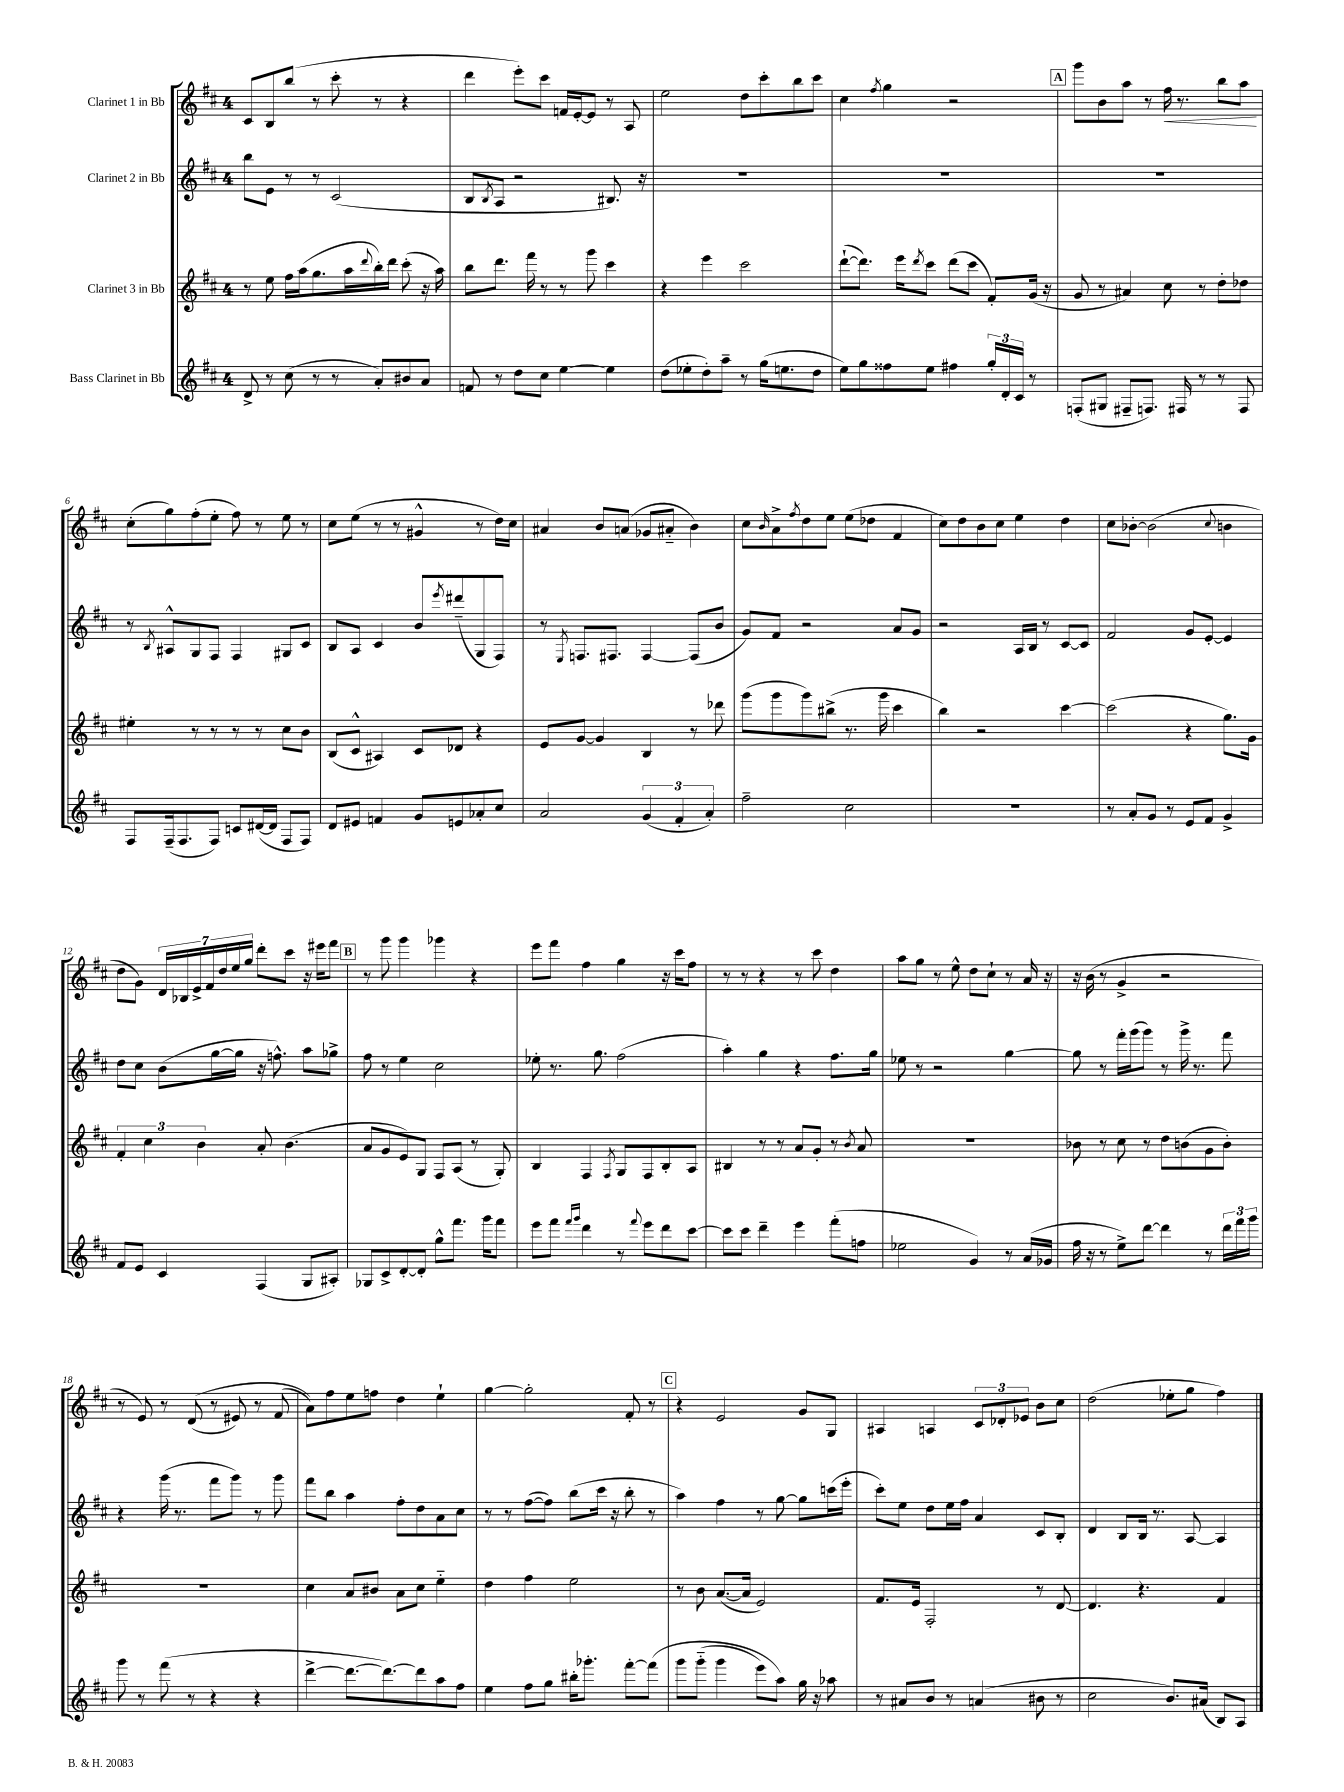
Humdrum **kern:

**kern	**kern	**kern	**kern	**dynam
*part4	*part3	*part2	*part1	*part1
*staff4	*staff3	*staff2	*staff1	*staff1
*I"Bass Clarinet in Bb	*I"Clarinet 3 in Bb	*I"Clarinet 2 in Bb	*I"Clarinet 1 in Bb	*
*clefG2	*clefG2	*clefG2	*clefG2	*
*k[f#c#]	*k[f#c#]	*k[f#c#]	*k[f#c#]	*
*M4/4	*M4/4	*M4/4	*M4/4	*
=1	=1	=1	=1	=1
8d^/	8r	8bb\L	8c#/L	.
8r	8ee\	8e\J	8B/	.
(8cc#\	16ff#\LL	8r	(8bb/J	.
.	(16aa\J	.	.	.
8r	8.gg\	8r	8r	.
8r	.	(2c#/	8ccc#'\	.
.	16aa\L	.	.	.
.	8qqddd/	.	.	.
8a'/L)	16bb'\)	.	8r	.
.	16ddd\JJ	.	.	.
8b#X/	(8ccc#'\	.	4r	.
8a/J	16r	.	.	.
.	16aa\)	.	.	.
=2	=2	=2	=2	=2
8fn/	8bb\L	8B/L	4ddd\	.
.	.	8qB/	.	.
8r	8.ddd\J	8A/J	.	.
8dd\L	.	2r	8eee'\L)	.
.	16fff#\	.	.	.
8cc#\J	8r	.	8ccc#\J	.
[4ee\	8r	.	16fn/LL	.
.	.	.	[16e'/J	.
.	8ggg\	.	8e/J]	.
4ee\]	4ccc#\	8.B#X/)	8r	.
.	.	.	8A/	.
.	.	16r	.	.
=3	=3	=3	=3	=3
(8dd\L	4r	1r	2ee\	.
8ee-X'\	.	.	.	.
8dd'\)	4eee\	.	.	.
8aa~\J	.	.	.	.
8r	2ccc#\	.	8dd\L	.
(16gg\KL	.	.	8ccc#'\	.
8.een\	.	.	.	.
.	.	.	8bb\	.
8dd\J	.	.	8ccc#\J	.
=4	=4	=4	=4	=4
8ee\L)	([8ddd`\L	1r	4cc#\	.
8gg\	8.ddd\J])	.	.	.
.	.	.	8qff#/	.
8ff##X\	.	.	4gg\	.
.	16eee\KL	.	.	.
.	8qddd/	.	.	.
8ee\J	8ccc#\J	.	.	.
4ff#X\	(8ddd\L	.	2r	.
.	8ccc#\J	.	.	.
24gg'/LL	8f#'/L)	.	.	.
24d'/	.	.	.	.
24c#/JJ	.	.	.	.
8r	(16g/Jk	.	.	.
.	16r	.	.	.
!!LO:REH:place=s1:t=A
=5	=5	=5	=5	=5
(8Fn'/L	8g/	1r	8ggg\L	.
8G#X/J	8r	.	8b\	.
8F#X~/L	4a#X/)	.	8aa\J	.
8.Fn/J)	.	.	8r	.
!	!	!	!	!LO:HP:b
.	8cc#\	.	16ff#\	<
16F#X/	.	.	8.r	.
8r	8r	.	.	.
8r	8dd'\L	.	8bb\L	.
8F#/	8dd-X\J	.	8aa\J	.
.	.	.	.	[
!!LO:LB:g=z
=6	=6	=6	=6	=6
8F#/L	4ee#X'\	8r	(8cc#'\L	.
.	.	8qB/	.	.
(16F#~/k	.	8A#X^^/L	8gg\)	.
8.F#/	.	.	.	.
.	8r	8G/	(8ff#'\	.
8F#/J)	8r	8F#/J	8ee'\J	.
8cn/L	8r	4F#/	8ff#\)	.
([16d#X/L	8r	.	8r	.
16d#/JJ]	.	.	.	.
8F#/L	8cc#\L	8G#X/L	8ee\	.
8F#/J)	8b\J	8c#/J	8r	.
=7	=7	=7	=7	=7
8d/L	(8B/L	8B/L	8cc#\L	.
8e#X/J	8c#^^/J	8A/J	(8ee\J	.
4fn/	4A#X/)	4c#/	8r	.
.	.	.	8r	.
8g/L	8c#/L	8b/L	4g#X^^/	.
.	.	8qeee/	.	.
8en/	8d-X/J	(8ddd#X~/	.	.
8a-X'/	4r	8G/	8r	.
8cc#/J	.	8F#/J)	16dd\LL)	.
.	.	.	16cc#\JJ	.
=8	=8	=8	=8	=8
2a/	8e/L	8r	4a#X/	.
.	.	8qE/	.	.
.	[8g/J	8.Fn/L	.	.
.	4g/]	.	8b/L	.
.	.	8.F#X/J	.	.
.	.	.	(8an/J	.
(6g/	4B/	[4F#/	8g-X/L	.
.	.	.	8a#X/J	.
6f#'/	.	.	.	.
.	8r	(8F#/L]	4b\)	.
6a'/)	.	.	.	.
.	8ddd-X\	8b/J	.	.
=9	=9	=9	=9	=9
2ff#~\	(8ggg\L	8g/L)	8cc#\L	.
.	.	.	16qqb/	.
.	8ggg\	8f#/J	8a^\	.
.	.	.	8qff#/	.
.	8ggg\)	2r	8dd\	.
.	(8bb#X^\J	.	8ee\J	.
2cc#\	8.r	.	(8ee\L	.
.	.	.	8dd-X\J	.
.	16ggg\	.	.	.
.	4ccc#\	8a/L	4f#/	.
.	.	8g/J	.	.
=10	=10	=10	=10	=10
1r	4bb\)	2r	8cc#\L)	.
.	.	.	8dd\	.
.	2r	.	8b\	.
.	.	.	8cc#\J	.
.	.	16A/LL	4ee\	.
.	.	16B/JJ	.	.
.	.	8r	.	.
.	[4ccc#\	[8c#/L	4dd\	.
.	.	8c#/J]	.	.
=11	=11	=11	=11	=11
8r	(2ccc#\]	2f#/	8cc#\L	.
8a'/L	.	.	[8b-X'\J	.
8g/J	.	.	(2b-\]	.
8r	.	.	.	.
8e/L	4r	8g/L	.	.
8f#/J	.	[8e'/J	.	.
.	.	.	8qqcc#/	.
4g^/	8.gg\L)	4e/]	4bn\	.
.	16g\Jk	.	.	.
!!LO:LB:g=z
=12	=12	=12	=12	=12
8f#/L	6f#'/	8dd\L	8dd\L	.
8e/J	.	8cc#\J	8g\J)	.
.	6cc#\	.	.	.
4c#/	.	(8b\L	28d/LL	.
.	.	.	28B-X/	.
.	.	.	28e^/	.
.	6b\	.	.	.
.	.	.	28f#/	.
.	.	[16gg\L	.	.
.	.	.	28dd/	.
.	.	.	28ee/	.
.	.	16gg\JJ]	.	.
.	.	.	28gg/JJ	.
(4F#/	8a'/	16r	8ddd'\L	.
.	.	8.ffn^^\)	.	.
.	(4.b\	.	8ccc#\J	.
8G/L	.	8aa\L	16r	.
.	.	.	16eee#X\KL	.
8A#X'/J)	.	8gg-X^\J	8fff#\J	.
!!LO:REH:place=s1:t=B
=13	=13	=13	=13	=13
8G-X/L	8a/L	8ff#\	8r	.
8c#^/	8g/	8r	8ggg\	.
[8d'/	8e/)	4ee\	4ggg\	.
8d'/J]	8G/J	.	.	.
8gg^^\L	8F#/L	2cc#\	4ggg-X\	.
8.fff#\J	(8A/J	.	.	.
.	8r	.	4r	.
16ggg\KL	.	.	.	.
8fff#\J	8G'/)	.	.	.
=14	=14	=14	=14	=14
8eee\L	4B/	8ee-X'\	8eee\L	.
8fff#\J	.	8.r	8fff#\J	.
16qqfff#/LL	.	.	.	.
16qqggg/JJ	.	.	.	.
4ddd\	4F#/	.	4ff#\	.
.	.	8.gg\	.	.
.	8qF#/	.	.	.
8r	8G/L	(2ff#\	4gg\	.
8qqfff#/	.	.	.	.
8eee\L	8F#/	.	.	.
8ddd\	8B'/	.	16r	.
.	.	.	16ccc#\KL	.
[8ccc#\J	8A/J	.	8ff#\J	.
=15	=15	=15	=15	=15
8ccc#\L]	4B#X/	4aa'\)	8r	.
8ccc#\J	.	.	8r	.
4ddd~\	8r	4gg\	4r	.
.	8r	.	.	.
4eee\	8a/L	4r	8r	.
.	8g'/J	.	8ccc#\	.
(8fff#'\L	8r	8.ff#\L	4dd\	.
.	8qb/	.	.	.
8ffn\J	8a/	.	.	.
.	.	16gg\Jk	.	.
=16	=16	=16	=16	=16
2ee-X\	1r	8ee-X\	8aa\L	.
.	.	8r	8gg\J	.
.	.	2r	8r	.
.	.	.	8ee^^\	.
4g/)	.	.	8dd\L	.
.	.	.	8cc#`\J	.
8r	.	[4gg\	8r	.
(16a/LL	.	.	16a/	.
16g-X/JJ	.	.	16r	.
=17	=17	=17	=17	=17
16ff#\	8b-X\	8gg\]	16r	.
16r	.	.	(16b\	.
8r	8r	8r	8r	.
8ee^\L)	8cc#\	16fff#'\LL	4g^/	.
.	.	(16ggg\J	.	.
[8ddd\J	8r	8ggg\J)	.	.
4ddd\]	8dd\L	8r	2r	.
.	(8bn\	16ggg^\	.	.
.	.	8.r	.	.
8r	8g\	.	.	.
24ddd\LL	8b'\J)	8fff#\	.	.
24fff#\	.	.	.	.
24ggg\JJ	.	.	.	.
!!LO:LB:g=z
=18	=18	=18	=18	=18
8ggg\	1r	4r	8r	.
8r	.	.	8e/)	.
(8fff#\	.	(16ggg\	8r	.
.	.	8.r	.	.
8r	.	.	((8d/	.
4r	.	8fff#\L	8r	.
.	.	8ggg\J)	8e#X/)	.
4r	.	8r	8r	.
.	.	8ggg\	(8f#/	.
=19	=19	=19	=19	=19
[4ddd^\	4cc#\	8fff#\L	8a\L))	.
.	.	8bb\J	8ff#\	.
8.ddd\L_	8a/L	4aa\	8ee\	.
.	8b#X/J	.	8ffn\J	.
8.ddd\_)	.	.	.	.
.	8a\L	8ff#'\L	4dd\	.
8ddd\]	8cc#\J	8dd\	.	.
8aa\	4ee\	8a\	4ee`\	.
8ff#\J	.	8cc#\J	.	.
=20	=20	=20	=20	=20
4ee\	4dd\	8r	[4gg\	.
.	.	8r	.	.
8ff#\L	4ff#\	([8ff#\L	2gg'\]	.
8gg\J	.	8ff#\J])	.	.
16bb#X'\KL	2ee\	(8bb\L	.	.
8.ggg-X'\J	.	.	.	.
.	.	16ccc#\Jk	.	.
.	.	16r	.	.
[8fff#'\L	.	8bb'\	8f#'/	.
(8fff#\J]	.	8r	8r	.
!!LO:REH:place=s1:t=C
=21	=21	=21	=21	=21
8ggg\L	8r	4aa\)	4r	.
(8ggg\J	8b\	.	.	.
4ggg\	([8.a/L	4ff#\	2e/	.
.	16a/Jk]	.	.	.
8eee\L)	2e/)	8r	.	.
8aa\J)	.	[8gg\	.	.
16gg\	.	8gg\L]	8g/L	.
16r	.	.	.	.
8aa-X\	.	(16cccn\L	8G/J	.
.	.	16eee'\JJ	.	.
=22	=22	=22	=22	=22
8r	8.f#/L	8ccc#'\L)	4A#X/	.
8a#X/L	.	8ee\J	.	.
.	16e/Jk	.	.	.
8b/J	2F#'/	8dd\L	4An/	.
8r	.	16ee\L	.	.
.	.	16ff#\JJ	.	.
(4an/	.	4a/	12c#/L	.
.	.	.	12d-X'/	.
.	.	.	12e-X/J	.
8b#X\	8r	8c#/L	8b\L	.
8r	[8d/	8B'/J	8cc#\J	.
=23	=23	=23	=23	=23
2cc#\	4.d/]	4d/	(2dd\	.
.	.	8B/L	.	.
.	4.r	16B/Jk	.	.
.	.	8.r	.	.
8.b/L)	.	.	8ee-X'\L	.
.	.	[8A/	8gg\J	.
(16a#X/Jk	.	.	.	.
8B/L)	4f#/	4A/]	4ff#\)	.
8A/J	.	.	.	.
==	==	==	==	==
*-	*-	*-	*-	*-
